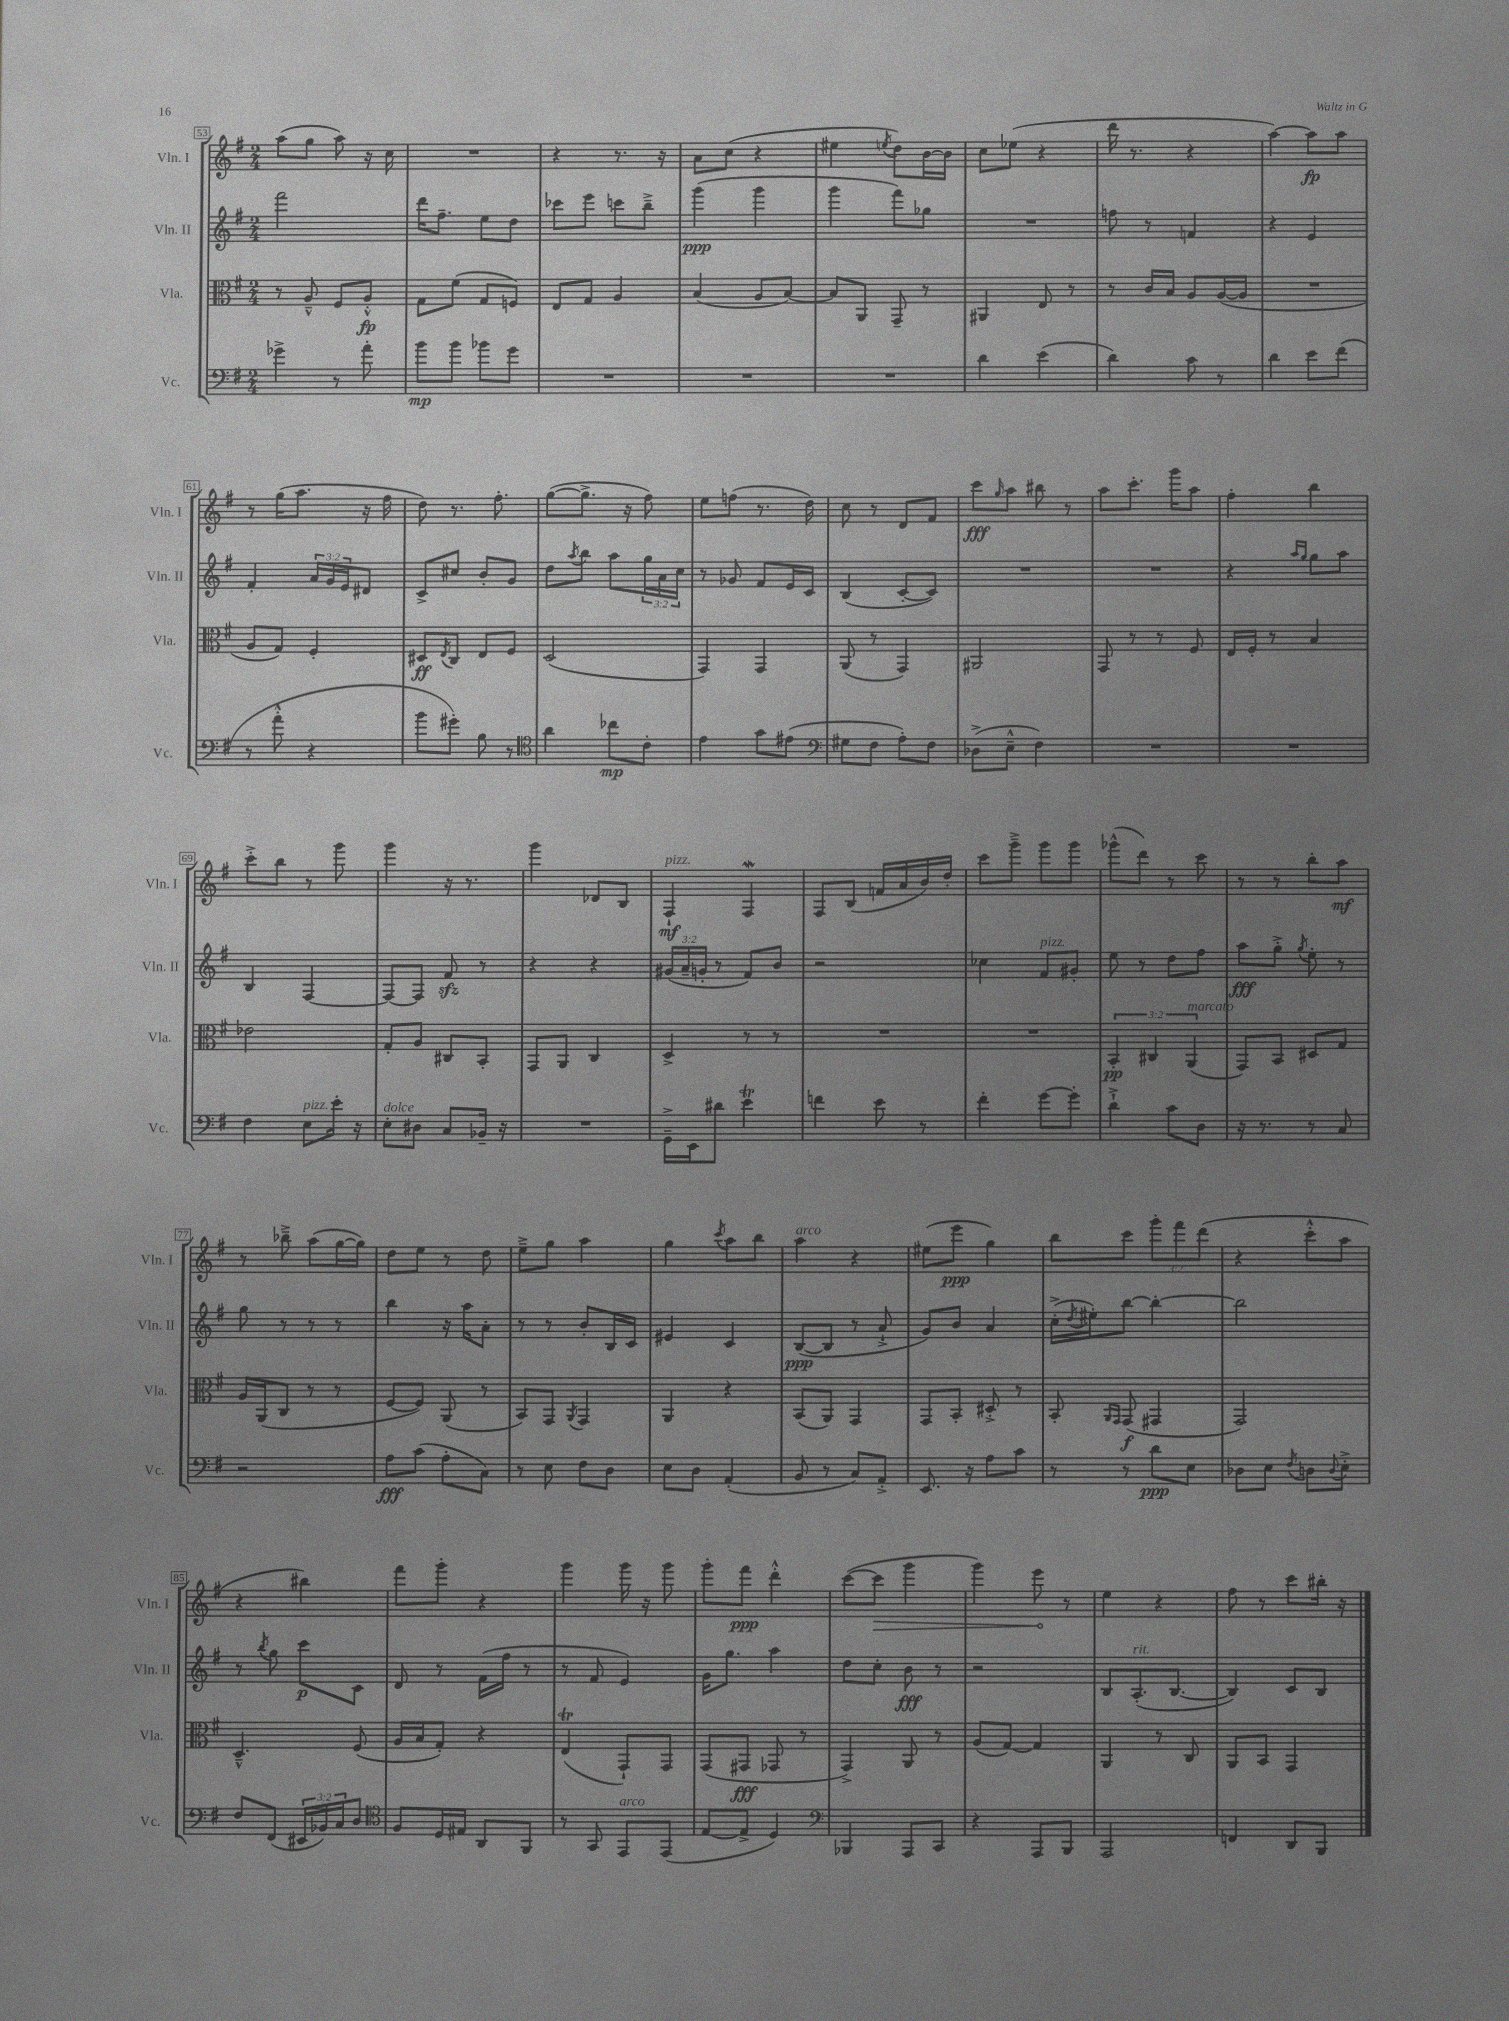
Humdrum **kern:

**kern	**dynam	**kern	**dynam	**kern	**dynam	**kern	**dynam
*part4	*part4	*part3	*part3	*part2	*part2	*part1	*part1
*staff4	*staff4	*staff3	*staff3	*staff2	*staff2	*staff1	*staff1
*I"Vc.	*	*I"Vla.	*	*I"Vln. II	*	*I"Vln. I	*
*I'Vc.	*	*I'Vla.	*	*I'Vln. II	*	*I'Vln. I	*
*clefF4	*	*clefC3	*	*clefG2	*	*clefG2	*
*k[f#]	*	*k[f#]	*	*k[f#]	*	*k[f#]	*
*M2/4	*	*M2/4	*	*M2/4	*	*M2/4	*
=53	=53	=53	=53	=53	=53	=53	=53
4g-X^\	.	8r	.	2fff#\	.	(8aa\L	.
.	.	8A~^^/	.	.	.	8gg\J	.
8r	.	8F#/L	.	.	.	8aa\)	.
8a'\	.	8A'^^/J	fp	.	.	16r	.
.	.	.	.	.	.	16cc\	.
=54	=54	=54	=54	=54	=54	=54	=54
8b\L	mp	8G\L	.	16ddd\KL	.	2r	.
.	.	.	.	8.ff#~\J	.	.	.
8b\J	.	(8f#\J	.	.	.	.	.
8b-X\L	.	8G/L	.	8ee\L	.	.	.
8g\J	.	8Fn/J)	.	8dd\J	.	.	.
=55	=55	=55	=55	=55	=55	=55	=55
2r	.	8E/L	.	8ccc-X\L	.	4r	.
.	.	8G/J	.	8eee\J	.	.	.
.	.	4A/	.	8cccn\L	.	8.r	.
.	.	.	.	8bb~^\J	.	.	.
.	.	.	.	.	.	16r	.
=56	=56	=56	=56	=56	=56	=56	=56
2r	.	(4B/	.	(4ggg\	ppp	8a\L	.
.	.	.	.	.	.	(8cc\J	.
.	.	8A/L	.	4ggg\	.	4r	.
.	.	[8B/J)	.	.	.	.	.
=57	=57	=57	=57	=57	=57	=57	=57
2r	.	8B/L]	.	4ggg\	.	4ee#X\	.
.	.	8AA/J	.	.	.	.	.
.	.	.	.	.	.	8qeen/	.
.	.	8GG~/	.	8fff#\L)	.	8dd\L)	.
.	.	8r	.	8gg-X\J	.	[16b\L	.
.	.	.	.	.	.	16b\JJ]	.
=58	=58	=58	=58	=58	=58	=58	=58
4d\	.	4AA#X/	.	2r	.	8cc\L	.
.	.	.	.	.	.	(8ee-X\J	.
(4e\	.	8E/	.	.	.	4r	.
.	.	8r	.	.	.	.	.
=59	=59	=59	=59	=59	=59	=59	=59
4d\)	.	8r	.	8ffn\	.	16ddd\	.
.	.	.	.	.	.	8.r	.
.	.	16c/LL	.	8r	.	.	.
.	.	16B/JJ	.	.	.	.	.
8c\	.	8A/L	.	4fn/	.	4r	.
8r	.	([16A/L	.	.	.	.	.
.	.	16A/JJ]	.	.	.	.	.
=60	=60	=60	=60	=60	=60	=60	=60
4d\	.	2r	.	4r	.	[4aa\)	.
8e\L	.	.	.	4e/	.	8aa\L]	fp
(8f#\J	.	.	.	.	.	8aa\J	.
!!LO:LB:g=z
=61	=61	=61	=61	=61	=61	=61	=61
8r	.	8A/L	.	4f#'/	.	8r	.
8a'^^\	.	8G/J)	.	.	.	(16gg\KL	.
.	.	.	.	.	.	8.aa\J	.
4r	.	4F#'/	.	24a/LL	.	.	.
.	.	.	.	24g/	.	.	.
.	.	.	.	24e/J	.	.	.
.	.	.	.	8d#X/J	.	16r	.
.	.	.	.	.	.	16ff#\	.
=62	=62	=62	=62	=62	=62	=62	=62
8b\L	.	8D#X/L	ff	8c^/L	.	8dd\)	.
.	.	8qE/	.	.	.	.	.
8g#X'\J)	.	8C/J	.	8cc#X/J	.	8.r	.
8B\	.	8E/L	.	8b'/L	.	.	.
.	.	.	.	.	.	8.ff#'\	.
8r	.	8F#/J	.	8g/J	.	.	.
=63	=63	=63	=63	=63	=63	=63	=63
*clefC4	*	*	*	*	*	*	*
4a\	.	(2D/	.	8dd\L	.	([8gg\L	.
.	.	.	.	8qaa/	.	.	.
.	.	.	.	8bb\J	.	8.gg^\J]	.
8cc-X\L	mp	.	.	8aa\L	.	.	.
.	.	.	.	.	.	16r	.
8c'\J	.	.	.	24gg\L	.	8ff#\)	.
.	.	.	.	24a\	.	.	.
.	.	.	.	24cc\JJ	.	.	.
=64	=64	=64	=64	=64	=64	=64	=64
4e\	.	4GG/)	.	8r	.	8ee\L	.
.	.	.	.	8g-X/	.	(8ffn\J	.
8g\L	.	4GG/	.	8f#/L	.	8.r	.
(8e#X\J	.	.	.	16e/L	.	.	.
.	.	.	.	16c/JJ	.	16dd\)	.
=65	=65	=65	=65	=65	=65	=65	=65
*clefF4	*	*	*	*	*	*	*
8G#X\L	.	(8AA/	.	(4B/	.	8cc\	.
8F#\J	.	8r	.	.	.	8r	.
8A'\L)	.	4GG/)	.	[8c'/L	.	8d/L	.
8F#\J	.	.	.	8c/J])	.	8f#/J	.
=66	=66	=66	=66	=66	=66	=66	=66
(8D-X^\L	.	2AA#X/	.	2r	.	8ccc\L	fff
.	.	.	.	.	.	16qqgg/	.
8E~^^\J	.	.	.	.	.	8aa\J	.
4F#\)	.	.	.	.	.	8bb#X\	.
.	.	.	.	.	.	8r	.
=67	=67	=67	=67	=67	=67	=67	=67
2r	.	8GG/	.	2r	.	8aa\L	.
.	.	8r	.	.	.	8.ccc'\J	.
.	.	8r	.	.	.	.	.
.	.	.	.	.	.	16ggg\KL	.
.	.	8F#/	.	.	.	8aa\J	.
=68	=68	=68	=68	=68	=68	=68	=68
2r	.	16E/LL	.	4r	.	4ff#'\	.
.	.	16F#'/JJ	.	.	.	.	.
.	.	8r	.	.	.	.	.
.	.	.	.	16qqaa/LL	.	.	.
.	.	.	.	16qqgg/JJ	.	.	.
.	.	4B/	.	8gg\L	.	4bb\	.
.	.	.	.	8aa\J	.	.	.
!!LO:LB:g=z
=69	=69	=69	=69	=69	=69	=69	=69
4F#\	.	2e-X\	.	4B/	.	8ccc'^\L	.
.	.	.	.	.	.	8bb\J	.
!LO:TX:a:i:t=pizz.	!	!	!	!	!	!	!
8E\L	.	.	.	[4F#/	.	8r	.
16e'\Jk	.	.	.	.	.	8ggg\	.
16r	.	.	.	.	.	.	.
=70	=70	=70	=70	=70	=70	=70	=70
!LO:TX:a:i:t=dolce	!	!	!	!	!	!	!
8E'\L	.	8G'/L	.	8F#/L_	.	4ggg\	.
8D#X\J	.	8A/J	.	8F#/J]	.	.	.
8C/L	.	8C#X/L	.	8f#zz/	.	16r	.
.	.	.	.	.	.	8.r	.
16BB-X~/Jk	.	8BB'/J	.	8r	.	.	.
16r	.	.	.	.	.	.	.
=71	=71	=71	=71	=71	=71	=71	=71
2r	.	8GG/L	.	4r	.	4ggg\	.
.	.	8AA/J	.	.	.	.	.
.	.	4C/	.	4r	.	8d-X/L	.
.	.	.	.	.	.	8B/J	.
=72	=72	=72	=72	=72	=72	=72	=72
!	!	!	!	!	!	!LO:TX:a:i:t=pizz.	!
16GG~^\LL	.	4D^/	.	(24g#X/LL	.	4F#`/	mf
.	.	.	.	24a~/	.	.	.
16EE\J	.	.	.	.	.	.	.
.	.	.	.	24gn'/JJ	.	.	.
8d#X\J	.	.	.	8r	.	.	.
4eT\	.	8r	.	8f#/L)	.	4F#W/	.
.	.	8r	.	8b/J	.	.	.
=73	=73	=73	=73	=73	=73	=73	=73
4fn\	.	2r	.	2r	.	8F#/L	.
.	.	.	.	.	.	(8B/J	.
8e\	.	.	.	.	.	16fn/LL	.
.	.	.	.	.	.	16a/	.
8r	.	.	.	.	.	16b/)	.
.	.	.	.	.	.	16dd'/JJ	.
=74	=74	=74	=74	=74	=74	=74	=74
4f#'\	.	2r	.	4cc-X\	.	8ccc\L	.
.	.	.	.	.	.	8ggg~^\J	.
!	!	!	!	!LO:TX:a:i:t=pizz.	!	!	!
[8g\L	.	.	.	8f#/L	.	8ggg\L	.
8g'\J]	.	.	.	8g#X'/J	.	8ggg\J	.
=75	=75	=75	=75	=75	=75	=75	=75
4d`^\	.	6BB'/	pp	8ee\	.	(8ggg-X^^\L	.
.	.	.	.	8r	.	8ddd\J)	.
.	.	6C#X/	.	.	.	.	.
8c\L	.	.	.	8dd\L	.	8r	.
!	!	!LO:TX:a:i:t=marcato	!	!	!	!	!
.	.	(6AA/	.	.	.	.	.
8D\J	.	.	.	8ff#\J	.	8ccc\	.
=76	=76	=76	=76	=76	=76	=76	=76
16r	.	8GG/L)	.	8aa\L	fff	8r	.
8.r	.	.	.	.	.	.	.
.	.	8BB/J	.	8gg'^\J	.	8r	.
.	.	.	.	8qgg/	.	.	.
8r	.	8D#X/L	.	8ee'\	.	8bb'\L	.
8C/	.	8G/J	.	8r	.	8aa\J	mf
!!LO:LB:g=z
=77	=77	=77	=77	=77	=77	=77	=77
2r	.	16A/LL	.	8gg\	.	8r	.
.	.	(16AA/J	.	.	.	.	.
.	.	8C/J	.	8r	.	8bb-X~^\	.
.	.	8r	.	8r	.	(8aa\L	.
.	.	8r	.	8r	.	[16gg\L	.
.	.	.	.	.	.	16gg\JJ])	.
=78	=78	=78	=78	=78	=78	=78	=78
8A\L	fff	[8F#/L	.	4bb\	.	8dd\L	.
(8c\J	.	8F#/J])	.	.	.	8ee\J	.
8A'\L	.	(8AA/	.	16r	.	8r	.
.	.	.	.	16aa\KL	.	.	.
8C\J)	.	8r	.	8a'\J	.	8dd\	.
=79	=79	=79	=79	=79	=79	=79	=79
8r	.	8BB/L)	.	8r	.	8ee~^\L	.
8E\	.	8GG/J	.	8r	.	8gg\J	.
.	.	8qAA/	.	.	.	.	.
8F#\L	.	4GG/	.	8b'/L	.	4aa\	.
8D\J	.	.	.	16B/L	.	.	.
.	.	.	.	16c/JJ	.	.	.
=80	=80	=80	=80	=80	=80	=80	=80
8E\L	.	4AA/	.	4e#X/	.	4gg\	.
8D\J	.	.	.	.	.	.	.
.	.	.	.	.	.	8qccc/	.
(4AA'/	.	4r	.	4c/	.	8aa\L	.
.	.	.	.	.	.	8bb\J	.
=81	=81	=81	=81	=81	=81	=81	=81
!	!	!	!	!	!	!LO:TX:a:i:t=arco	!
8BB/	.	(8BB/L	.	([8B/L	ppp	4aa\	.
8r	.	8AA/J)	.	8B/J]	.	.	.
8C/L)	.	4GG/	.	8r	.	4r	.
8AA'^/J	.	.	.	8a`^/	.	.	.
=82	=82	=82	=82	=82	=82	=82	=82
8.EE/	.	8GG/L	.	8g/L)	.	(8ee#X\L	.
.	.	8BB'/J	.	8b/J	.	8eee\J	ppp
16r	.	.	.	.	.	.	.
8A\L	.	8D#X'^/	.	4a/	.	4gg\)	.
8c\J	.	8r	.	.	.	.	.
=83	=83	=83	=83	=83	=83	=83	=83
8r	.	8BB'/	.	(16cc'^\LL	.	8bb\L	.
.	.	.	.	8qdd/	.	.	.
.	.	.	.	16ee#X'\J)	.	.	.
.	.	16qqAA/LL	.	.	.	.	.
.	.	16qqGG/JJ	.	.	.	.	.
8r	.	(8GG/	f	[8bb\J	.	8ccc\J	.
8d\L	ppp	4GG#X/	.	4bb'\_	.	12ggg'\L	.
.	.	.	.	.	.	12fff#\	.
8E\J	.	.	.	.	.	.	.
.	.	.	.	.	.	(12ddd\J	.
=84	=84	=84	=84	=84	=84	=84	=84
8D-X\L	.	2GG/)	.	2bb\]	.	4r	.
8E\J	.	.	.	.	.	.	.
8qF#/	.	.	.	.	.	.	.
8Dn\L	.	.	.	.	.	8ccc'^^\L	.
8qqD/	.	.	.	.	.	.	.
8E'^\J	.	.	.	.	.	8aa\J	.
!!LO:LB:g=z
=85	=85	=85	=85	=85	=85	=85	=85
8F#/L	.	4.D~^^/	.	8r	.	4r	.
.	.	.	.	8qbb/	.	.	.
(8FF#/J	.	.	.	8gg\	.	.	.
24EE#X/LL	.	.	.	8ccc\L	p	4bb#X\)	.
24BB-X/)	.	.	.	.	.	.	.
24C/J	.	.	.	.	.	.	.
8D/J	.	(8F#/	.	8c\J	.	.	.
=86	=86	=86	=86	=86	=86	=86	=86
*clefC4	*	*	*	*	*	*	*
8F#/L	.	16A/LL	.	8d/	.	8fff#\L	.
.	.	16B/J	.	.	.	.	.
16D/L	.	8G'/J)	.	8r	.	8ggg'\J	.
16E#X/JJ	.	.	.	.	.	.	.
8AA/L	.	4r	.	(16f#\LL	.	4r	.
.	.	.	.	16ff#\JJ	.	.	.
8FF#/J	.	.	.	8r	.	.	.
=87	=87	=87	=87	=87	=87	=87	=87
8r	.	(4ET/	.	8r	.	4ggg\	.
8GG/	.	.	.	8f#/	.	.	.
!LO:TX:a:i:t=arco	!	!	!	!	!	!	!
8EE/L	.	8GG`/L)	.	4e/)	.	16ggg\	.
.	.	.	.	.	.	16r	.
(8EE/J	.	8GG/J	.	.	.	8ggg\	.
=88	=88	=88	=88	=88	=88	=88	=88
[8E/L	.	(8GG/L	.	16g\KL	.	8ggg'\L	.
.	.	.	.	8.gg\J	.	.	.
8E^/J]	.	8GG#X/J	fff	.	.	8fff#\J	ppp
4D/)	.	8GG-X/	.	4aa\	.	4ddd'^^\	.
.	.	8r	.	.	.	.	.
=89	=89	=89	=89	=89	=89	=89	=89
*clefF4	*	*	*	*	*	*	*
4BBB-X/	.	4GG^/)	.	8dd\L	.	([8ccc\L	.
!	!	!	!	!	!	!	!LO:HP:b
.	.	.	.	8cc'\J	.	8ccc\J]	>
8AAA/L	.	8AA/	.	8b\	fff	4ggg\	.
8CC/J	.	8r	.	8r	.	.	.
=90	=90	=90	=90	=90	=90	=90	=90
4r	.	(8A/L	.	2r	.	4ggg\)	.
.	.	[8G/J)	.	.	.	.	.
8AAA/L	.	4G/]	.	.	.	8eee\	.
8BBB/J	.	.	.	.	.	8r	]
=91	=91	=91	=91	=91	=91	=91	=91
2AAA/	.	4AA/	.	8B/L	.	4ee\	.
!	!	!	!	!LO:TX:a:i:t=rit.	!	!	!
.	.	.	.	(8.A'/	.	.	.
.	.	8r	.	.	.	4r	.
.	.	.	.	[8.B/J	.	.	.
.	.	8C/	.	.	.	.	.
=92	=92	=92	=92	=92	=92	=92	=92
4FFn/	.	8AA/L	.	4B/])	.	8ff#\	.
.	.	8BB/J	.	.	.	8r	.
8DD/L	.	4GG/	.	8c/L	.	8ccc\L	.
8BBB/J	.	.	.	8B/J	.	16bb#X'\Jk	.
.	.	.	.	.	.	16r	.
==	==	==	==	==	==	==	==
*-	*-	*-	*-	*-	*-	*-	*-
